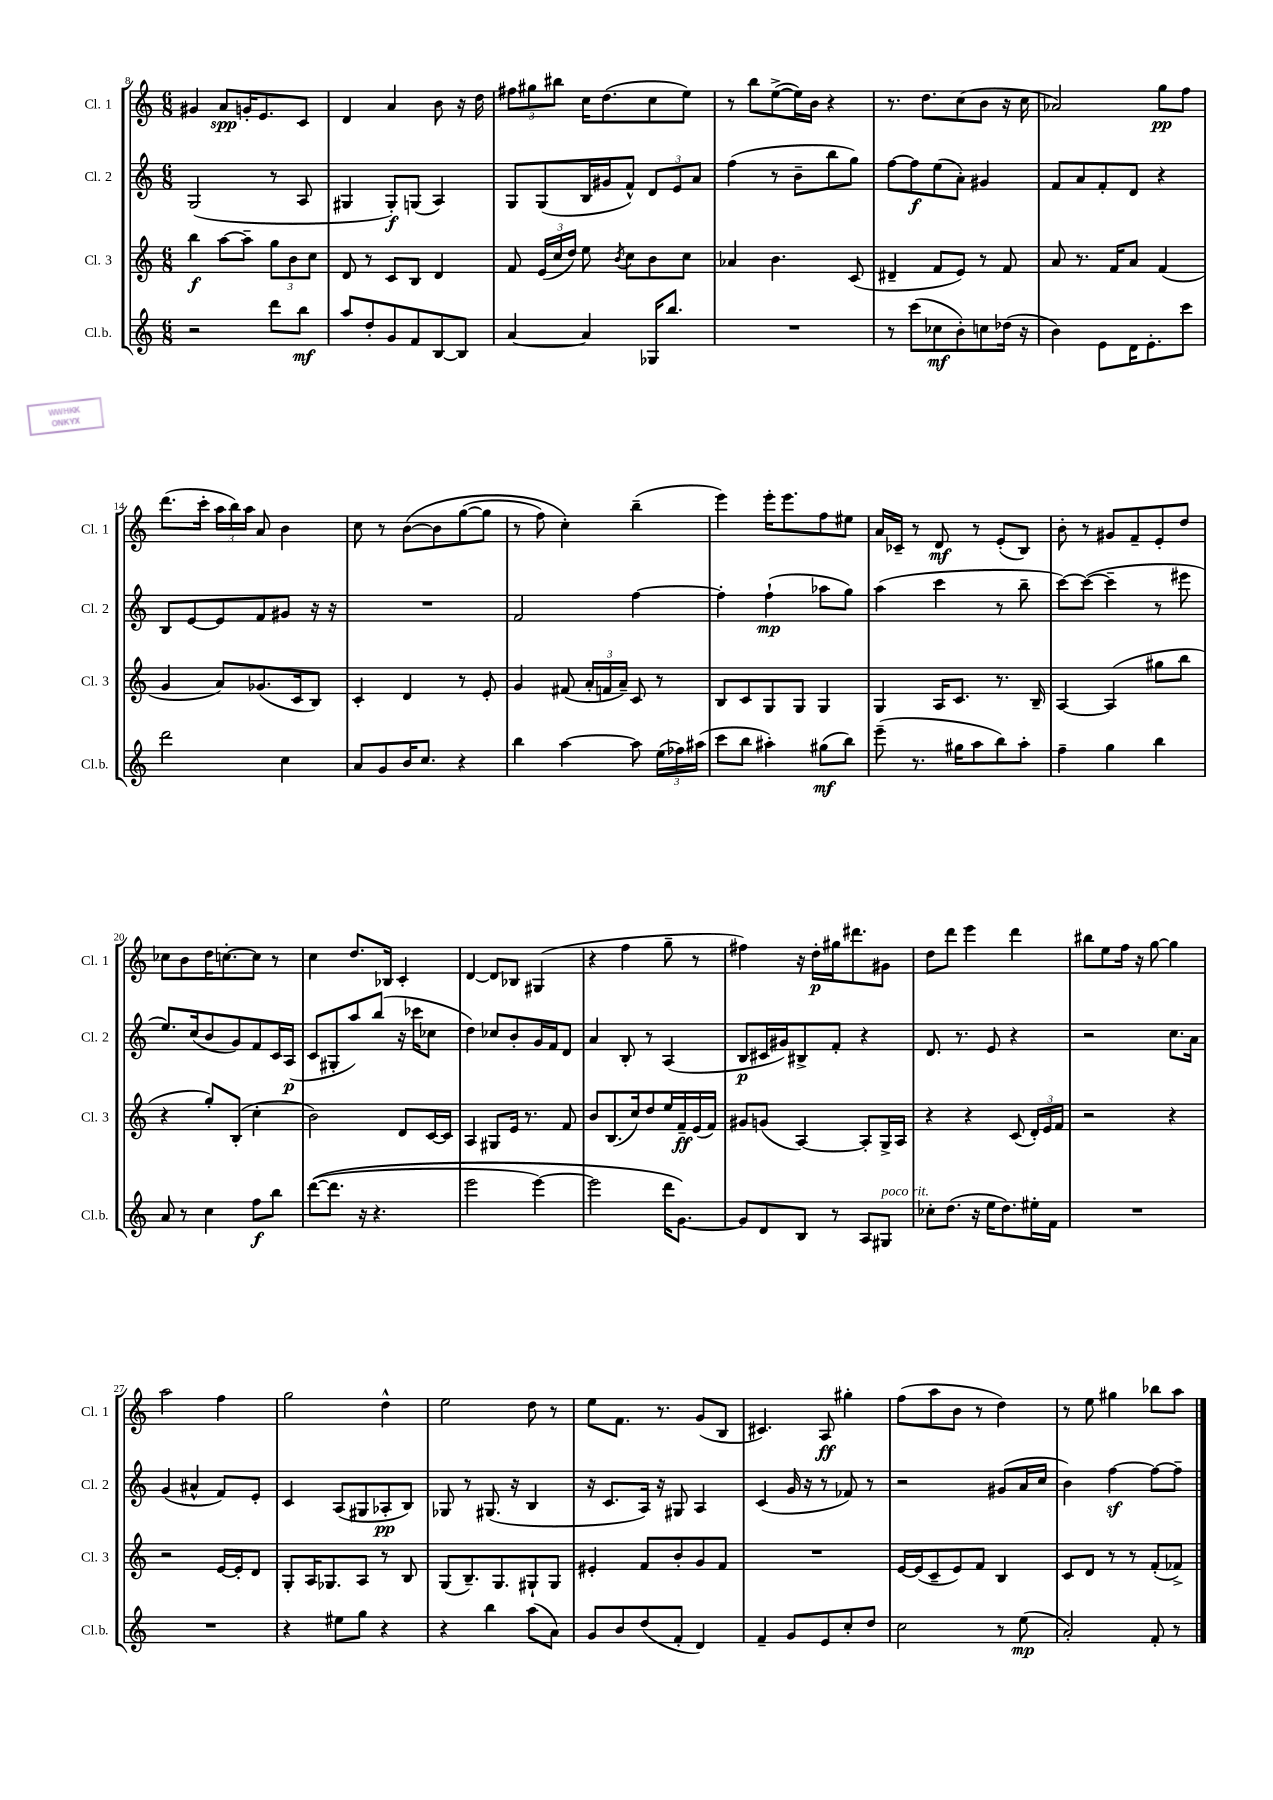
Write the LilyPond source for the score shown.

<<
\new StaffGroup <<
\new Staff = "s0" \with { instrumentName = "Cl. 1" shortInstrumentName = "Cl. 1" } {
    \clef treble \key c \major \numericTimeSignature \time 6/8
    \autoBeamOff gis'4 a'8[\spp g'16-. e'8. c'8] |
    d'4 a'4 b'8 r16 d''16 |
    \tuplet 3/2 { fis''8[ gis''8 bis''8] } c''16[ d''8.( c''8 e''8]) |
    r8 b''8[ e''8~->( e''16) b'16] r4 |
    r8. d''8.[ c''8( b'8] r16 c''16 |
    aes'2) g''8[\pp f''8] |
    d'''8.[( c'''16]-. \tuplet 3/2 { a''16[ b''16) a''16] } a'8 b'4 |
    c''8 r8 b'8[~\( b'8 g''8~( g''8] |
    r8 f''8) c''4-.\) b''4--( |
    e'''4) e'''16[-. e'''8. f''8 eis''8] |
    a'16[ ces'16]-- r8 d'8\mf r8 e'8[-.( b8]) |
    b'8-. r8 gis'8[ f'8-- e'8-. d''8] |
    ces''8[ b'8 d''16 c''8.~-. c''8] r8 |
    c''4 d''8.[ bes16] c'4-. |
    d'4~ d'8[ bes8] gis4( |
    r4 f''4 g''8-- r8 |
    fis''4) r16 d''16[-.\p gis''16 dis'''8. gis'8] |
    d''8[ d'''8] e'''4 d'''4 |
    bis''8[ e''8 f''16] r16 g''8~ g''4 |
    a''2 f''4 |
    g''2 d''4-^ |
    e''2 d''8 r8 |
    e''8[ f'8.] r8. g'8[( b8] |
    cis'4.) a8\ff gis''4-. |
    f''8[( a''8 b'8] r8 d''4) |
    r8 e''8 gis''4 bes''8[ a''8] \bar "|." |
}
\new Staff = "s1" \with { instrumentName = "Cl. 2" shortInstrumentName = "Cl. 2" } {
    \clef treble \key c \major \numericTimeSignature \time 6/8
    \autoBeamOff g2( r8 a8 |
    gis4 gis8[-.\f) g8]( a4) |
    g8[ g8( b16 gis'16 f'8]-^) \tuplet 3/2 { d'8[ e'8 a'8] } |
    f''4( r8 b'8[-- b''8 g''8]) |
    f''8[~ f''8\f e''8( a'8]-.) gis'4 |
    f'8[ a'8 f'8-. d'8] r4 |
    b8[ e'8~ e'8 f'8 gis'8] r16 r16 |
    R2. |
    f'2 f''4~ |
    f''4-. f''4-!\mp( aes''8[ g''8]) |
    a''4( c'''4 r8 b''8-- |
    c'''8[~) c'''8]~( c'''4-- r8 eis'''8 |
    e''8.[) c''16( b'8 g'8) f'8 c'16 a16]\p( |
    c'8[ gis8-. a''8) b''8]( r16 ces'''16[ ces''8] |
    d''4) ces''8[ b'8-. g'16 f'16 d'8] |
    a'4 b8-. r8 a4( |
    b8[\p cis'16 gis'16) bis8-> f'8]-. r4 |
    d'8. r8. e'8 r4 |
    r2 c''8.[ a'16] |
    g'4( ais'4-^ f'8[) e'8]-. |
    c'4 a8[( gis8 aes8-.\pp b8]) |
    ges8 r8 gis8.( r16 b4 |
    r16 c'8.[ a16]) r16 gis8 a4 |
    c'4( g'16 r16 r8 fes'8) r8 |
    r2 gis'8[( a'16 c''16] |
    b'4) f''4~\sf f''8[~ f''8]-- \bar "|." |
}
\new Staff = "s2" \with { instrumentName = "Cl. 3" shortInstrumentName = "Cl. 3" } {
    \clef treble \key c \major \numericTimeSignature \time 6/8
    \autoBeamOff b''4\f a''8[~ a''8]-- \tuplet 3/2 { g''8[ b'8 c''8] } |
    d'8 r8 c'8[ b8] d'4 |
    f'8 \tuplet 3/2 { e'16[( c''16 d''16]) } e''8 \acciaccatura { b'8 } c''8[ b'8 c''8] |
    aes'4 b'4. c'8( |
    dis'4-- f'8[ e'8]) r8 f'8 |
    a'8 r8. f'16[ a'8] f'4( |
    g'4 a'8[) ges'8.( c'16 b8]) |
    c'4-. d'4 r8 e'8-. |
    g'4 fis'8( \tuplet 3/2 { a'16[-. f'16 a'16]--) } c'8 r8 |
    b8[ c'8 g8 g8] g4 |
    g4 a16[ c'8.] r8. b16-- |
    a4~ a4( gis''8[ b''8] |
    r4 g''8[-.) b8]-.( c''4-. |
    b'2) d'8[ c'16~ c'16] |
    a4 gis8[ e'16] r8. f'8 |
    b'8[ b8.( c''16) d''8 e''16 f'16--\ff e'16( f'16]) |
    gis'8[ g'8]( a4~) a8[-. g16-> a16] |
    r4 r4 c'8( \tuplet 3/2 { d'16[-.) e'16 f'16] } |
    r2 r4 |
    r2 e'16[~ e'16-. d'8] |
    g8[-. a16 ges8. a8] r8 b8 |
    g8[( b8.--) g8. gis8-! gis8] |
    eis'4-. f'8[ b'8-. g'8 f'8] |
    R2. |
    e'16[~ e'16( c'8-- e'8) f'8] b4 |
    c'8[ d'8] r8 r8 f'8[-.( fes'8]->) \bar "|." |
}
\new Staff = "s3" \with { instrumentName = "Cl.b." shortInstrumentName = "Cl.b." } {
    \clef treble \key c \major \numericTimeSignature \time 6/8
    \autoBeamOff r2 d'''8[ b''8]\mf |
    a''8[ d''8-. g'8 f'8 b8~ b8] |
    a'4~ a'4 ges16[ b''8.] |
    R2. |
    r8 c'''8[( ces''8\mf b'8-.) c''8 des''16]( r16 |
    b'4) e'8[ d'16 e'8.-. c'''8] |
    d'''2 c''4 |
    a'8[ g'8 b'16 c''8.] r4 |
    b''4 a''4~ a''8 \tuplet 3/2 { e''16[( fes''16) ais''16]( } |
    c'''8[ b''8] ais''4-.) gis''8[\mf( b''8]) |
    e'''8--( r8. gis''16[ a''8 b''8) a''8]-. |
    f''4-- g''4 b''4 |
    a'8 r8 c''4 f''8[\f b''8] |
    d'''8[~(\( d'''8.] r16 r4. |
    e'''2 e'''4~) |
    e'''2 d'''16[ g'8.]~\) |
    g'8[ d'8 b8] r8 a8[ gis8]^\markup { \italic "poco rit." } |
    ces''8[-. d''8.]( r16 e''16[ d''8.) eis''16-. f'16] |
    R2. |
    R2. |
    r4 eis''8[ g''8] r4 |
    r4 b''4 a''8[( a'8]) |
    g'8[ b'8 d''8( f'8]-. d'4) |
    f'4-- g'8[ e'8 c''8-. d''8] |
    c''2 r8 e''8\mp( |
    a'2-.) f'8-. r8 \bar "|." |
}
>>
>>
\layout { \context { \Score currentBarNumber = #8 } }
